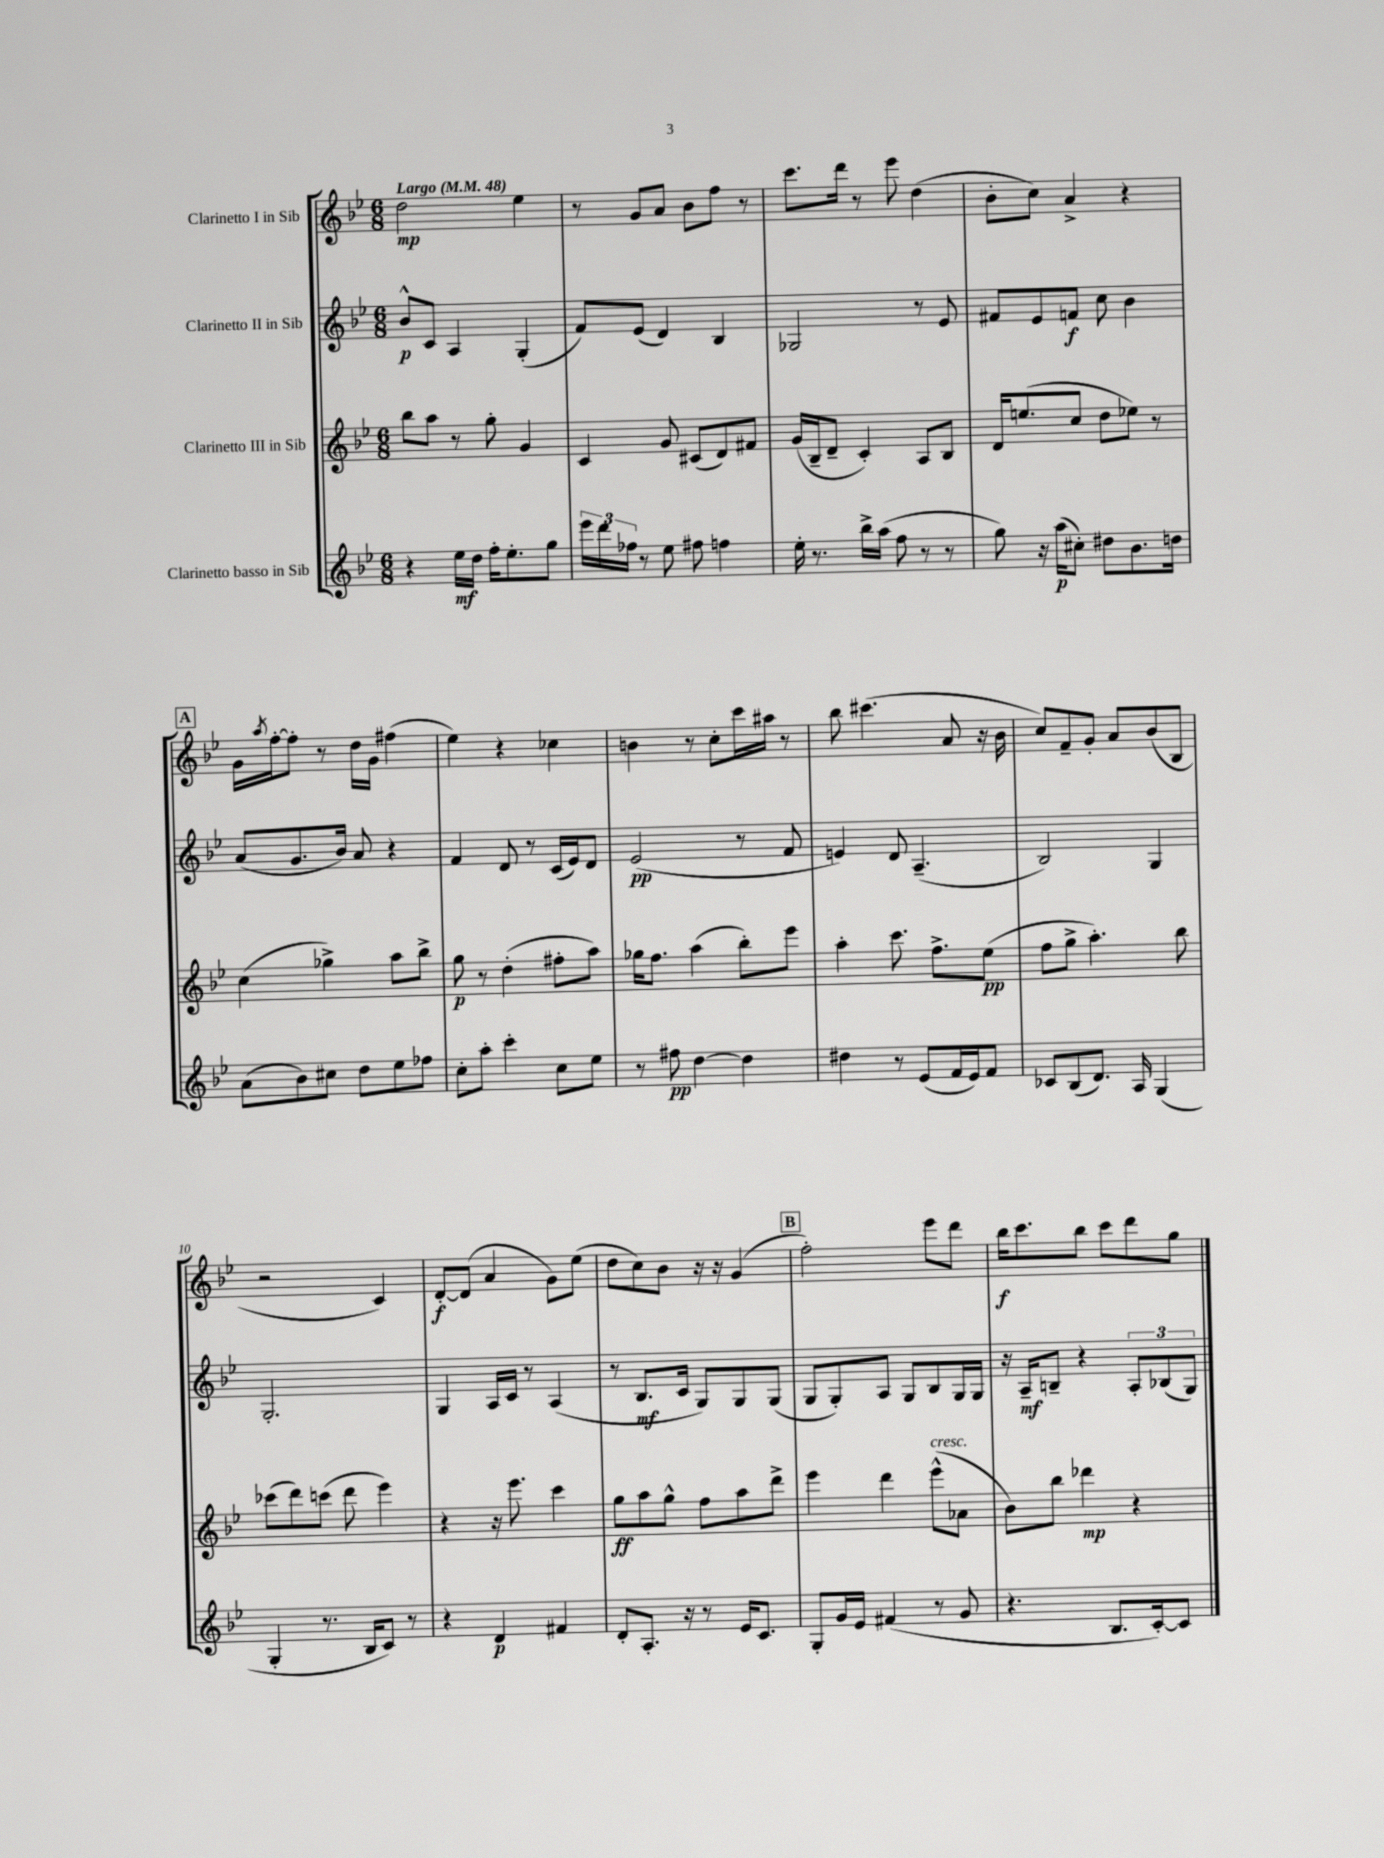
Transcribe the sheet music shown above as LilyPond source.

<<
\new StaffGroup <<
\new Staff = "s0" \with { instrumentName = "Clarinetto I in Sib" } {
    \clef treble \key bes \major \numericTimeSignature \time 6/8 \tempo "Largo" 4 = 48
    d''2\mp ees''4 |
    r8 g'8 a'8 bes'8 f''8 r8 |
    c'''8. d'''16 r8 ees'''8 d''4( |
    bes'8-. c''8) a'4-> r4 |
    \mark \markup { \box "A" } g'16 \acciaccatura { a''8 } f''16~-. f''8-. r8 d''16 g'16 fis''4( |
    ees''4) r4 ces''4 |
    b'4 r8 c''8-. c'''16 ais''16 r8 |
    bes''8 cis'''4.( a'8 r16 bes'16 |
    c''8) f'8-- g'8-. a'8 bes'8( bes8 |
    r2 c'4) |
    d'8~-.\f d'8( a'4 g'8) ees''8( |
    d''8 c''8) bes'8 r16 r16 g'4( |
    \mark \markup { \box "B" } f''2-.) ees'''8 d'''8 |
    bes''16\f c'''8. bes''8 c'''8 d'''8 g''8 \bar "|." |
}
\new Staff = "s1" \with { instrumentName = "Clarinetto II in Sib" } {
    \clef treble \key bes \major \numericTimeSignature \time 6/8
    bes'8-^\p c'8 a4 g4-.( |
    f'8) ees'8( d'4) bes4 |
    ges2 r8 ees'8 |
    fis'8 ees'8 f'8\f c''8 bes'4 |
    \mark \markup { \box "A" } a'8( g'8. bes'16) a'8 r4 |
    f'4 d'8 r8 c'16( ees'16) d'8 |
    ees'2\pp( r8 f'8 |
    e'4) d'8 a4.--( |
    bes2) g4 |
    g2.-. |
    g4 a16 c'16 r8 a4( |
    r8 bes8.\mf c'16 g8) g8 g8( |
    \mark \markup { \box "B" } g8 g8-.) a8 g8 bes8 g16 g16 |
    r16 a16--\mf b8-- r4 \tuplet 3/2 { a8-. bes8( g8) } \bar "|." |
}
\new Staff = "s2" \with { instrumentName = "Clarinetto III in Sib" } {
    \clef treble \key bes \major \numericTimeSignature \time 6/8
    bes''8 a''8 r8 g''8-. g'4 |
    c'4 g'8 cis'8( d'8) fis'8 |
    g'16( bes16-- d'8-- c'4-.) a8 bes8 |
    d'16 e''8.( c''8 d''8 ees''8) r8 |
    \mark \markup { \box "A" } c''4( ges''4->) a''8 bes''8-> |
    g''8\p r8 d''4-.( fis''8-. a''8) |
    ges''16 f''8. a''4( bes''8-.) ees'''8 |
    a''4-. c'''8. f''8.-> ees''8\pp( |
    f''8 g''8-> a''4.-.) bes''8 |
    ces'''8( d'''8) c'''8( d'''8 ees'''4) |
    r4 r16 ees'''8. c'''4 |
    g''8\ff a''8 g''8-^ f''8 a''8 d'''8-> |
    \mark \markup { \box "B" } ees'''4 d'''4 ees'''8-^^\markup { \italic "cresc." }( aes'8 |
    bes'8) bes''8 des'''4\mp r4 \bar "|." |
}
\new Staff = "s3" \with { instrumentName = "Clarinetto basso in Sib" } {
    \clef treble \key bes \major \numericTimeSignature \time 6/8
    r4 ees''16\mf d''16 f''16-. ees''8.-. g''8 |
    \tuplet 3/2 { ees'''16 d'''16 fes''16 } r8 ees''8 fis''8 f''4 |
    ees''16-. r8. bes''16-> a''16( f''8 r8 r8 |
    g''8) r16 a''16\p( cis''8-.) dis''8 bes'8. d''16 |
    \mark \markup { \box "A" } a'8( bes'8) cis''8 d''8 ees''8 fes''8 |
    c''8-. a''8-. c'''4-. c''8 ees''8 |
    r8 fis''8\pp d''4~ d''4 |
    dis''4 r8 ees'8( f'16 ees'16) f'8 |
    ces'8 bes8( d'8.) a16 g4( |
    g4-. r8. bes16 c'8) r8 |
    r4 d'4\p fis'4 |
    d'8-. a8.-. r16 r8 ees'16 c'8. |
    \mark \markup { \box "B" } g8-. g'16 ees'16 fis'4( r8 g'8 |
    r4. bes8. c'16~-.) c'8 \bar "|." |
}
>>
>>
